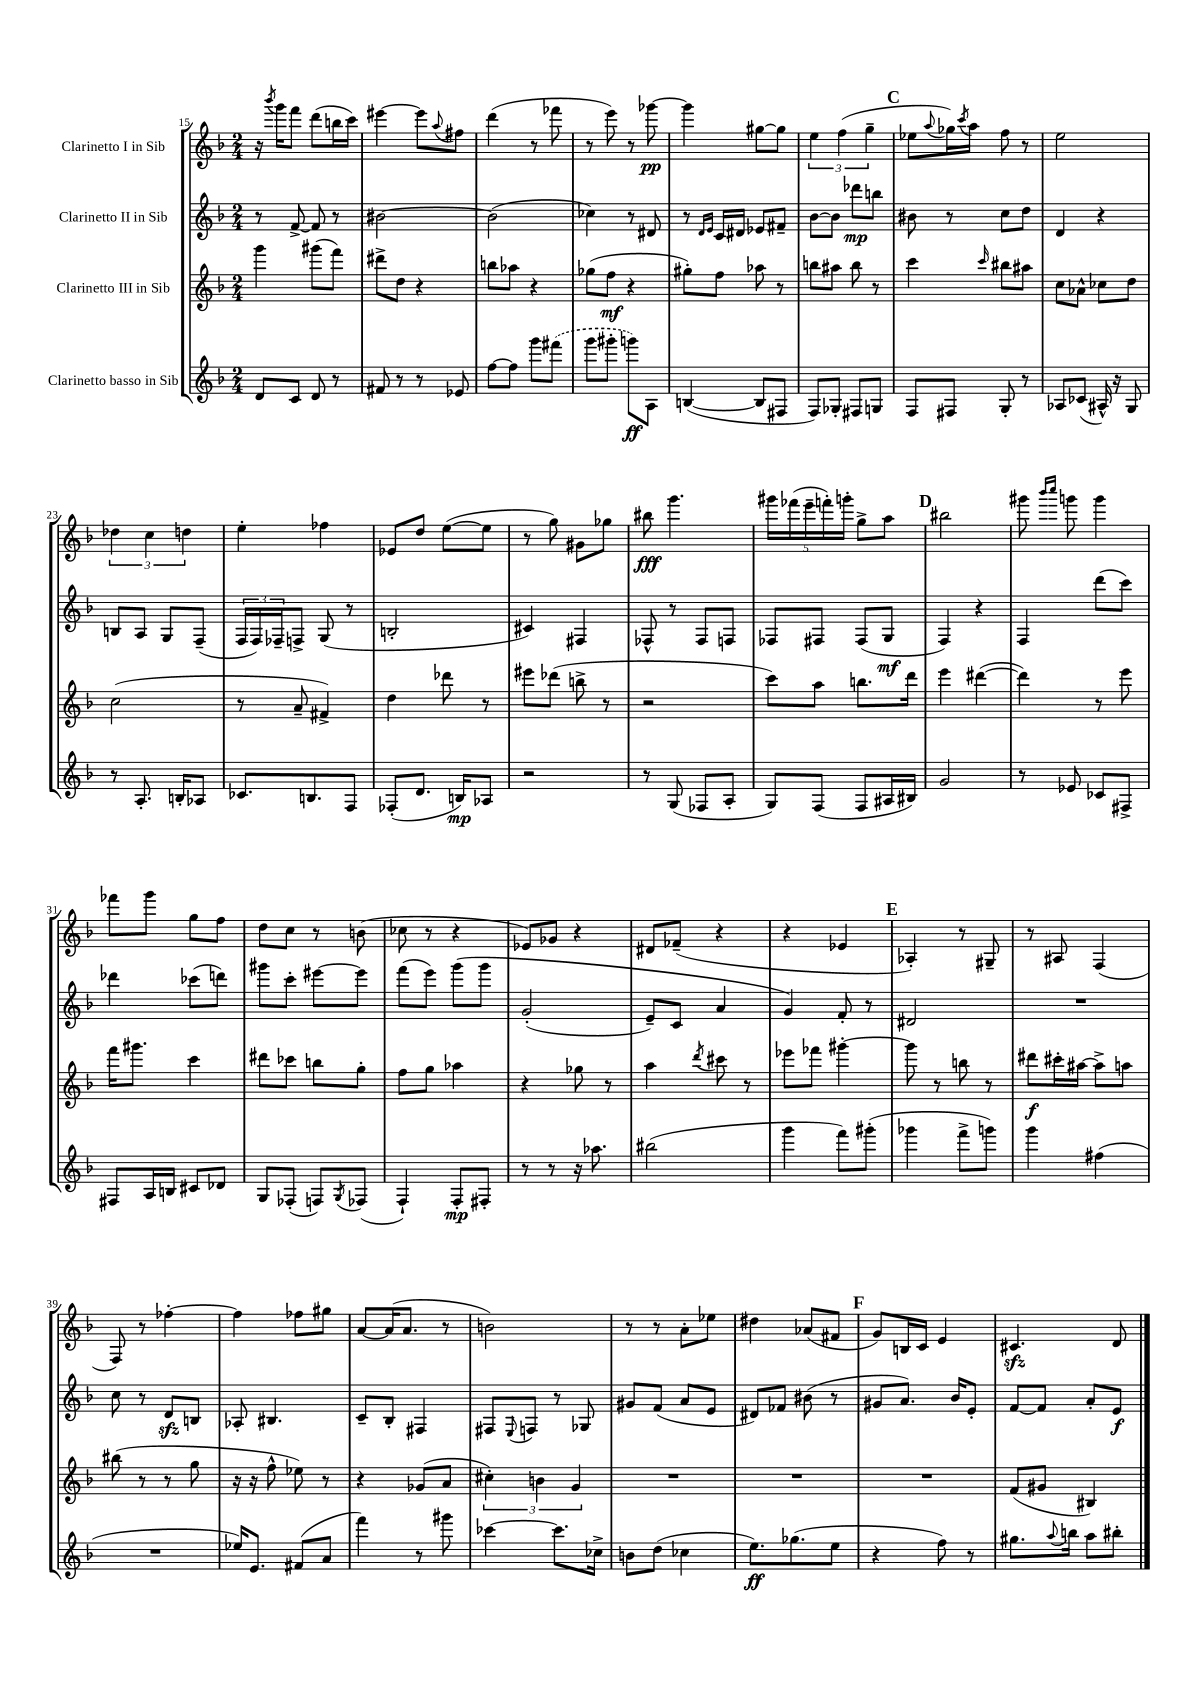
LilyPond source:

<<
\new StaffGroup <<
\new Staff = "s0" \with { instrumentName = "Clarinetto I in Sib" } {
    \clef treble \key f \major \numericTimeSignature \time 2/4
    r16 \acciaccatura { bes'''8 } g'''16 f'''8 d'''8( b''16 c'''16) |
    eis'''4~ eis'''8 \appoggiatura { a''8 } fis''8 |
    d'''4( r8 fes'''8 |
    r8 e'''8) r8 ges'''8~\pp |
    ges'''4 gis''8~ gis''8 |
    \tuplet 3/2 { e''4 f''4( g''4-- } |
    \mark \markup { \bold "C" } ees''8 \appoggiatura { a''8 } ges''16) \acciaccatura { c'''8 } a''16 f''8 r8 |
    e''2 |
    \tuplet 3/2 { des''4 c''4 d''4 } |
    e''4-. fes''4 |
    ees'8 d''8 e''8~( e''8 |
    r8 g''8) gis'8 ges''8 |
    bis''8\fff g'''4. |
    \tuplet 5/4 { gis'''16 fes'''16( e'''16-- f'''16-.) g'''16-. } g''8-> a''8 |
    \mark \markup { \bold "D" } bis''2 |
    gis'''8 \grace { bes'''16 c''''16 } g'''8 g'''4 |
    fes'''8 g'''8 g''8 f''8 |
    d''8 c''8 r8 b'8( |
    ces''8 r8 r4 |
    ees'8) ges'8 r4 |
    dis'8 fes'8--( r4 |
    r4 ees'4 |
    \mark \markup { \bold "E" } aes4-.) r8 gis8-- |
    r8 ais8 f4( |
    f8) r8 fes''4~-. |
    fes''4 fes''8 gis''8 |
    a'8~ a'16( a'8. r8 |
    b'2) |
    r8 r8 a'8-. ees''8 |
    dis''4 aes'8( fis'8 |
    \mark \markup { \bold "F" } g'8) b16 c'16 e'4 |
    cis'4.\sfz d'8 \bar "|." |
}
\new Staff = "s1" \with { instrumentName = "Clarinetto II in Sib" } {
    \clef treble \key f \major \numericTimeSignature \time 2/4
    r8 f'8~-> f'8 r8 |
    bis'2~ |
    bis'2( |
    ces''4) r8 dis'8 |
    r8 \grace { d'16 e'16 } c'16 dis'16 ees'8 fis'8-- |
    bes'8~ bes'8 des'''8\mp b''8 |
    \mark \markup { \bold "C" } bis'8 r8 c''8 d''8 |
    d'4 r4 |
    b8 a8 g8 f8--( |
    \tuplet 3/2 { f16 f16) fes16-- } f8-> g8( r8 |
    b2-. |
    cis'4) fis4 |
    fes8-^ r8 fes8 f8 |
    fes8 fis8 fis8( g8\mf |
    \mark \markup { \bold "D" } f4) r4 |
    f4 d'''8( c'''8) |
    des'''4 ces'''8( d'''8) |
    gis'''8 c'''8-. eis'''8~ eis'''8 |
    f'''8( e'''8) g'''8\( g'''8 |
    g'2-.( |
    e'8--) c'8 a'4 |
    g'4\) f'8-. r8 |
    \mark \markup { \bold "E" } dis'2 |
    R2 |
    c''8 r8 d'8\sfz b8 |
    aes8-. bis4. |
    c'8-- bes8-. fis4 |
    fis8 \appoggiatura { e8 } f8 r8 ges8 |
    gis'8 f'8( a'8 e'8 |
    dis'8) fes'8 bis'8( r8 |
    \mark \markup { \bold "F" } gis'8 a'8.) bes'16 e'8-. |
    f'8~ f'8 a'8-. e'8\f \bar "|." |
}
\new Staff = "s2" \with { instrumentName = "Clarinetto III in Sib" } {
    \clef treble \key f \major \numericTimeSignature \time 2/4
    g'''4 gis'''8( f'''8) |
    dis'''8-> d''8 r4 |
    b''8 aes''8 r4 |
    ges''8( f''8\mf r4 |
    gis''8-.) f''8 aes''8 r8 |
    b''8 ais''8 b''8 r8 |
    \mark \markup { \bold "C" } c'''4 \grace { c'''16 } bis''8 ais''8 |
    c''8 aes'8-^ ces''8 d''8 |
    c''2( |
    r8 a'8-- fis'4->) |
    d''4 des'''8 r8 |
    eis'''8 des'''8( b''8-> r8 |
    r2 |
    c'''8) a''8 b''8. d'''16 |
    \mark \markup { \bold "D" } e'''4 dis'''4~( |
    dis'''4) r8 e'''8 |
    f'''16 gis'''8. c'''4 |
    dis'''8 ces'''8 b''8 g''8-. |
    f''8 g''8 aes''4 |
    r4 ges''8 r8 |
    a''4 \acciaccatura { d'''8 } cis'''8 r8 |
    ees'''8 fes'''8 gis'''4~-. |
    \mark \markup { \bold "E" } gis'''8 r8 b''8 r8 |
    dis'''8\f cis'''16-. ais''16~ ais''8-> a''8 |
    bis''8( r8 r8 g''8 |
    r16 r16 f''8-^ ees''8) r8 |
    r4 ges'8( a'8 |
    \tuplet 3/2 { cis''4-.) b'4 g'4 } |
    R2 |
    R2 |
    \mark \markup { \bold "F" } R2 |
    f'8( gis'8 bis4) \bar "|." |
}
\new Staff = "s3" \with { instrumentName = "Clarinetto basso in Sib" } {
    \clef treble \key f \major \numericTimeSignature \time 2/4
    d'8 c'8 d'8 r8 |
    fis'8 r8 r8 ees'8 |
    f''8~ f''8 g'''8 \once \slurDashed fis'''8( |
    g'''8 gis'''8-. g'''8\ff) a8 |
    b4~( b8 fis8 |
    f8) ges8-. fis8 g8 |
    \mark \markup { \bold "C" } f8 fis8 g8-. r8 |
    aes8 ces'8( ais16-^) r16 g8 |
    r8 a8.-. b16-. aes8 |
    ces'8. b8. f8 |
    fes8-.( d'8. b16\mp) aes8 |
    r2 |
    r8 g8( fes8 a8-. |
    g8) f8( f8 ais16 bis16) |
    \mark \markup { \bold "D" } g'2 |
    r8 ees'8 ces'8 fis8-> |
    fis8 a16 b16 cis'8 des'8 |
    g8 fes8-.( f8) \acciaccatura { g8 } fes8( |
    f4-!) f8-.\mp fis8-. |
    r8 r8 r16 aes''8. |
    bis''2( |
    g'''4 f'''8) gis'''8-.( |
    \mark \markup { \bold "E" } ges'''4 f'''8-> g'''8) |
    g'''4 fis''4( |
    R2 |
    ees''16) e'8. fis'8( a'8 |
    f'''4) r8 gis'''8 |
    ces'''4~ ces'''8. ces''16-> |
    b'8 d''8( ces''4 |
    e''8.\ff) ges''8.( e''8 |
    \mark \markup { \bold "F" } r4 f''8) r8 |
    gis''8. \appoggiatura { a''8 } b''16 a''8 bis''8-. \bar "|." |
}
>>
>>
\layout { \context { \Score currentBarNumber = #15 } }
